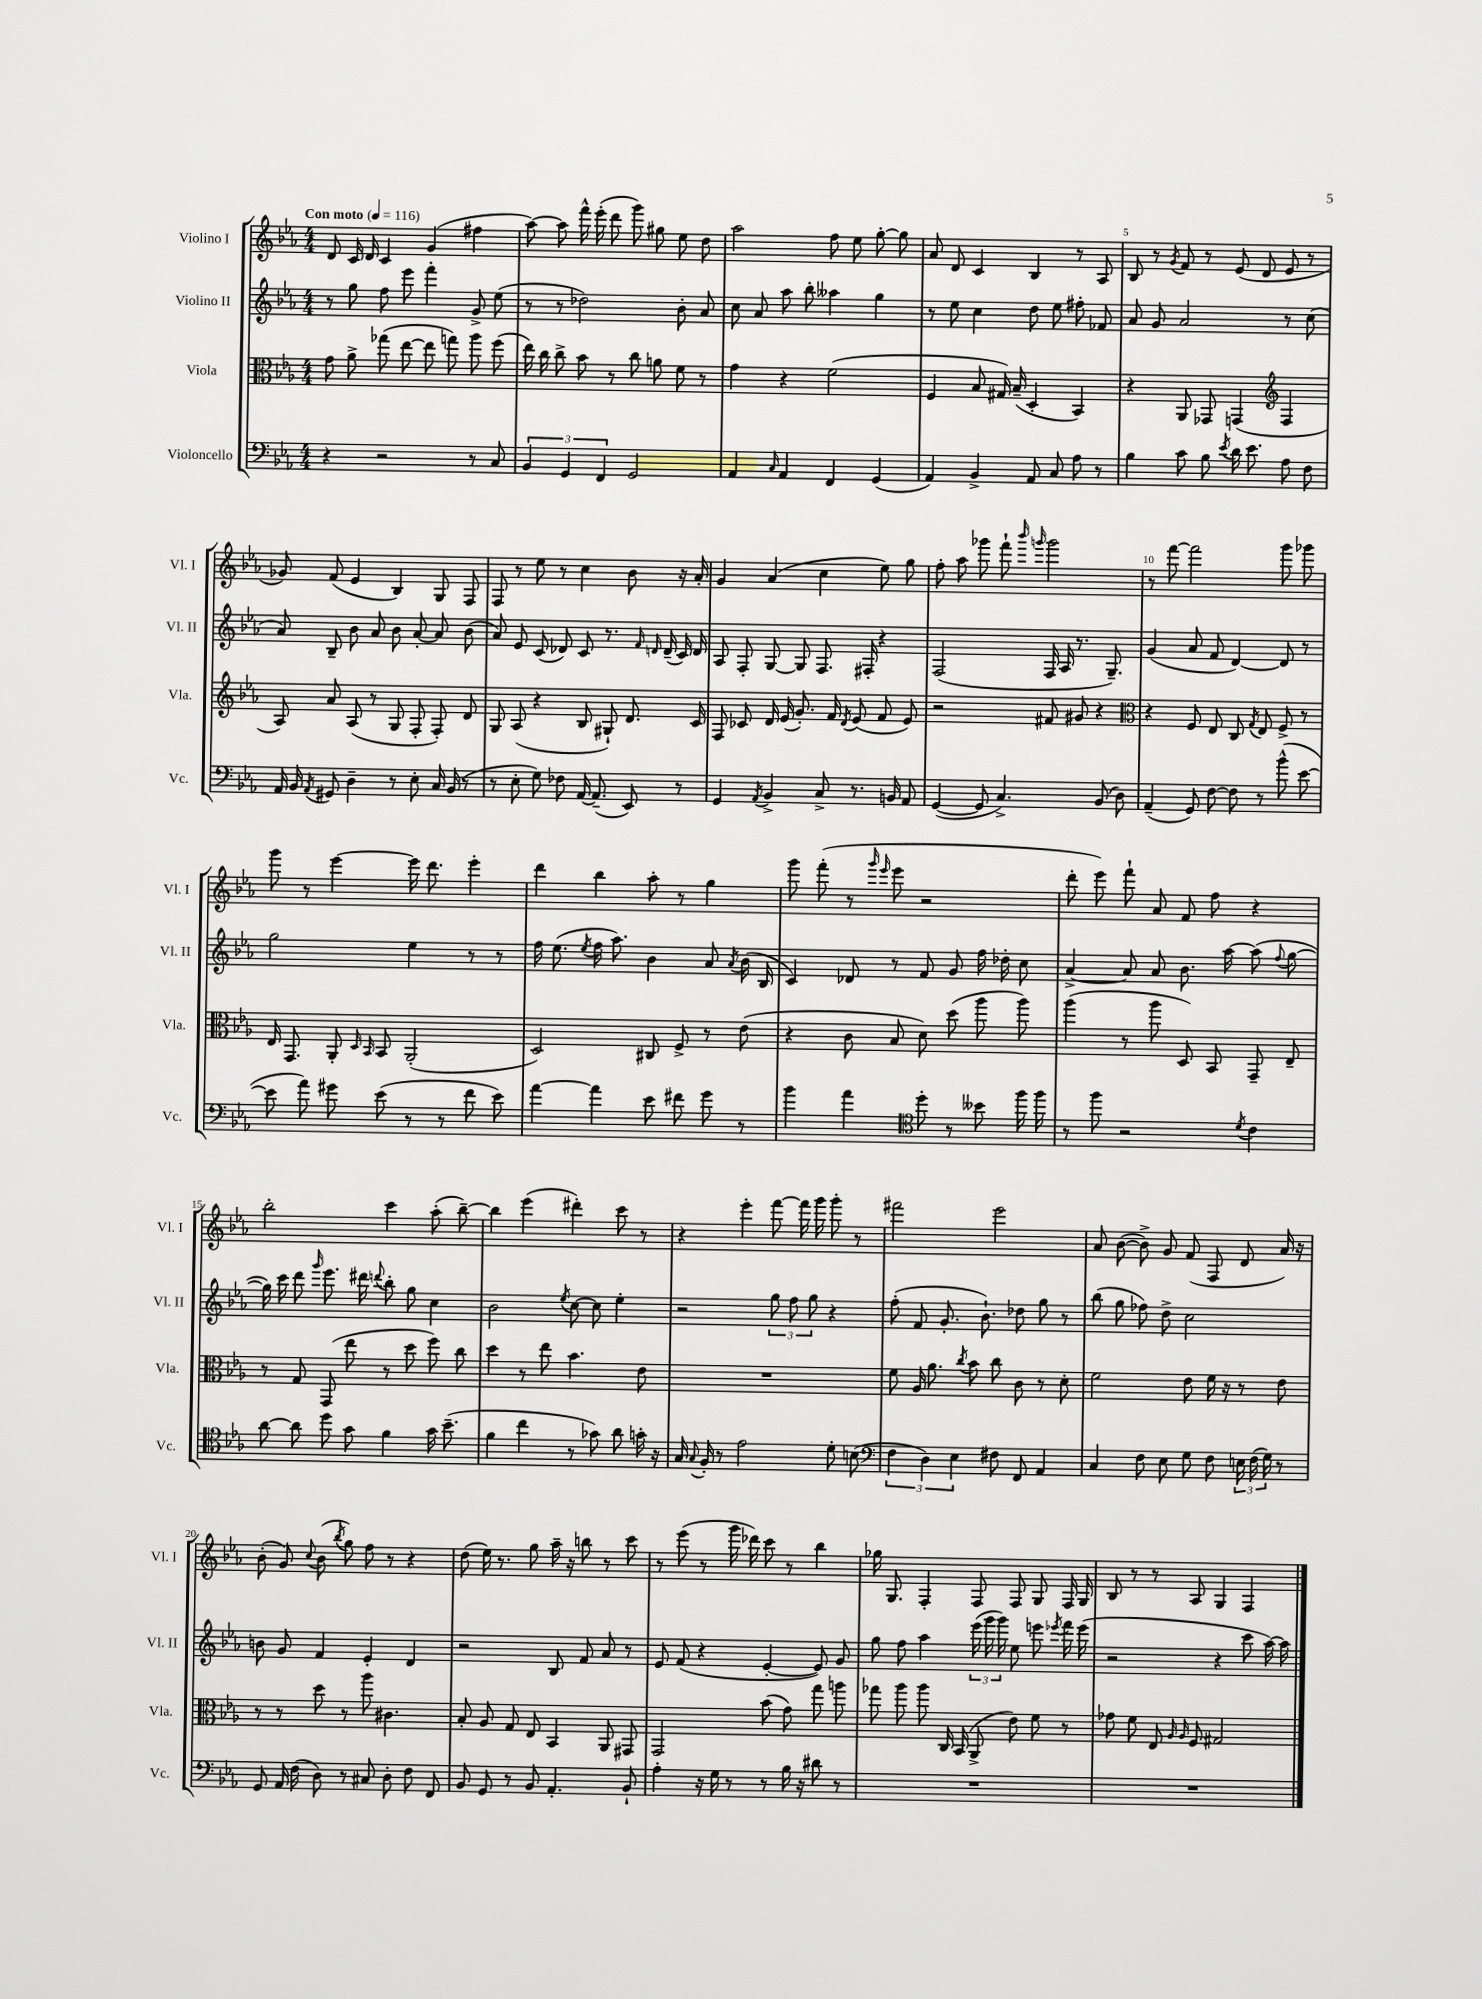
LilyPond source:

<<
\new StaffGroup <<
\new Staff = "s0" \with { instrumentName = "Violino I" shortInstrumentName = "Vl. I" } {
    \clef treble \key ees \major \numericTimeSignature \time 4/4 \tempo "Con moto" 4 = 116
    \autoBeamOff d'8 c'16 d'16 c'4 g'4( fis''4 |
    aes''8~) aes''8 f'''16-^ ees'''16-.( d'''8 g'''8) gis''8 ees''8 d''8 |
    aes''2 f''8 ees''8 g''8~-. g''8 |
    aes'8 d'8 c'4 bes4 r8 aes8 |
    bes8 r8 \acciaccatura { g'8 } f'8 r8 ees'8( d'8 ees'8 r8 |
    ges'8) f'8( ees'4 bes4) g8 f8 |
    f8 r8 ees''8 r8 c''4 bes'8 r16 aes'16-. |
    g'4 aes'4( c''4 ees''8) g''8 |
    f''8-. aes''8 ges'''8 f'''8-! \grace { bes'''16 g'''16 } g'''2 |
    r8 f'''8~ f'''2 g'''8 ges'''8 |
    g'''8 r8 ees'''4~ ees'''16 d'''8. ees'''4-. |
    d'''4 bes''4 aes''8-. r8 g''4 |
    g'''8 f'''8-.( r8 \grace { g'''16 ees'''16 } ees'''8 r2 |
    d'''8-. ees'''8) f'''8-! aes'8 f'8 f''8 r4 |
    bes''2-. c'''4 aes''8-.( bes''8~--) |
    bes''4 ees'''4( dis'''4-.) c'''8 r8 |
    r4 ees'''4-. f'''8~ f'''16 g'''16 g'''8-. r8 |
    fis'''2 ees'''2 |
    aes'8 bes'8~( bes'8->) g'8 f'8( f8 d'8 aes'16) r16 |
    bes'8-.( g'8) \appoggiatura { c''8 } bes'8( \acciaccatura { bes''8 } g''8) f''8 r8 r4 |
    d''8( ees''16) r8. g''8 aes''16-- r16 b''8 r8 c'''8 |
    r8 ees'''8( r8 g'''16 des'''16) c'''8 r8 bes''4 |
    ges''16 g8. f4-. f8 f8 g8 f16 g16 |
    bes8 r8 r8 aes8 g4 f4 \bar "|." |
}
\new Staff = "s1" \with { instrumentName = "Violino II" shortInstrumentName = "Vl. II" } {
    \clef treble \key ees \major \numericTimeSignature \time 4/4
    \autoBeamOff r8 g''8 f''8 ees'''8 f'''4-. g'8-> ees''8( |
    r8 r8 des''2) bes'8-. aes'8 |
    c''8 aes'8 aes''8 bes''8-. aeses''4 g''4 |
    r8 ees''8 c''4 d''8 ees''8 fis''8-. fes'8 |
    aes'8 g'8 aes'2 r8 c''8( |
    aes'8) bes8-- bes'8 aes'8 bes'8 aes'8~-. aes'8 bes'8( |
    aes'8) ees'8 c'8( des'8) c'8 r8. \grace { f'16 d'16 } d'16--( c'16) d'16 |
    aes8 f8-. g8~ g8 f8. fis16-. r4 |
    f2( f16 aes16 r8. g8.--) |
    g'4( aes'8 f'8 d'4~) d'8 r8 |
    g''2 ees''4 r8 r8 |
    f''16 ees''8.( \acciaccatura { ees''8 } f''16 aes''8.) bes'4 aes'8 \acciaccatura { aes'8 } bes'16( bes16 |
    c'4) des'8 r8 f'8 g'8 f''16 des''16-. c''8 |
    aes'4~-> aes'8 aes'8 bes'8. aes''16~ aes''8( \appoggiatura { f''8 } g''8~ |
    g''16) c'''16 d'''8 \grace { g'''16 } ees'''8. dis'''16 \appoggiatura { d'''8 } bes''8-. g''8 c''4 |
    bes'2 \acciaccatura { ees''8 } c''8~ c''8 ees''4-. |
    r2 \tuplet 3/2 { g''8 f''8 g''8 } r4 |
    f''8-.( f'8 g'8.-. bes'8.-!) des''8 g''8 r8 |
    bes''8( g''8 fes''8) d''8-> c''2 |
    b'8 g'8 f'4 ees'4-. d'4 |
    r2 bes8 f'8 aes'8 r8 |
    ees'8 f'8( r4 ees'4~-. ees'8) g'8 |
    g''8 f''8 aes''4 \tuplet 3/2 { ees'''16( g'''16 g'''16) } ees''8 e'''8 \acciaccatura { ees'''8 } f'''16 ees'''16( |
    r2 r4 c'''8 aes''16~) aes''16 \bar "|." |
}
\new Staff = "s2" \with { instrumentName = "Viola" shortInstrumentName = "Vla." } {
    \clef alto \key ees \major \numericTimeSignature \time 4/4
    \autoBeamOff g'8 aes'8-> ges''8( ees''8~ ees''8 g''8) aes''8 f''8( |
    ees''16) c''16 c''8-> bes'8 r8 c''8 a'8 f'8 r8 |
    g'4 r4 f'2( |
    f4 bes8 gis16) bes16--( d4-. bes,4) |
    r4 aes,8 ges,8 g,4( \clef treble f4 |
    aes8) aes'8 aes8( r8 g8 f8-. f8-.) d'8 |
    g8 aes8( r4 bes8 gis8-!) d'8. c'16 |
    f8 ces'8 d'16 ees'16( g'8.-.) f'16 \acciaccatura { d'8 } ees'8( f'8 ees'8) |
    r2 fis'8 gis'8 r4 |
    \clef alto r4 f8 ees8 c8 \acciaccatura { g8 } ees8 f8-> r8 |
    ees16 g,8. aes,8-. \grace { d16 bes,16 } bes,8 aes,2-.( |
    d2) cis8 f8-> r8 ees'8( |
    r4 c'8 bes8 d'8) d''8( aes''8 aes''8) |
    aes''4( r8 aes''8 d8) bes,8 g,8-- ees8-- |
    r8 g8 g,8( ees''8 r8 d''8 f''8) c''8 |
    d''4 r8 ees''8 bes'4. ees'8 |
    R1 |
    f'8 aes16 aes'8. \acciaccatura { c''8 } bes'8 c''8 c'8 r8 d'8-. |
    f'2 ees'8 f'16 r16 r8 ees'8 |
    r8 r8 d''8 r8 aes''8 cis'4. |
    bes8-. aes8 g8 ees8 bes,4 aes,8 gis,8 |
    g,2 bes'8( g'8) g''8 a''8 |
    ges''8 aes''8 aes''8 c16 bes,16( aes,8-> ees'8) f'8 r8 |
    ges'8 f'8 ees8 \grace { aes16 aes16 } f8 gis2 \bar "|." |
}
\new Staff = "s3" \with { instrumentName = "Violoncello" shortInstrumentName = "Vc." } {
    \clef bass \key ees \major \numericTimeSignature \time 4/4
    \autoBeamOff r4 r2 r8 c8 |
    \tuplet 3/2 { bes,4 g,4 f,4 } g,2 |
    aes,4 \grace { c16 } aes,4 f,4 g,4( |
    aes,4) bes,4-> aes,8 c8 aes8 r8 |
    bes4 c'8 bes8 \acciaccatura { ees'8 } d'16 ees'8. aes8 f8 |
    aes,16 bes,16 \acciaccatura { aes,8 } gis,8 d4-- r8 ees8-. c16 bes,16( r8 |
    r8 ees8-. g8) fes8 aes,16~ aes,8.--( ees,8) r8 |
    g,4 \acciaccatura { aes,8 } bes,4-> c8-> r8. b,16 aes,8 |
    g,4~( g,8 c4.->) bes,8( d8) |
    aes,4--( g,8) f8~ f8 r8 bes'8-^( ees'8~ |
    ees'8 aes'8) gis'8 ees'8( r8 r8 f'8 ees'8) |
    aes'4~ aes'4 ees'8 fis'8 g'8 r8 |
    bes'4 aes'4 \clef tenor d''8-. r8 beses'8 f''16 f''16 |
    r8 f''8 r2 \acciaccatura { d'8 } c'4 |
    aes'8~ aes'8 d''8 g'8 f'4 g'16 bes'8.--( |
    f'4 c''4 r8 ges'8) aes'8 g'16-. r16 |
    g16 \appoggiatura { g8 } f16-. r8 ees'2 d'8-. b8( |
    \clef bass \tuplet 3/2 { f4 d4) ees4 } fis8 f,8 aes,4 |
    c4 f8 ees8 g8 f8 \tuplet 3/2 { e16 f16( g16) } r8 |
    g,8 aes,16 f16( d8) r8 cis8 d8-. f8 f,8 |
    bes,8 g,8 r8 bes,8 aes,4.-. bes,8-! |
    aes4-. r16 g16 r8 r8 bes16 r16 dis'8 r8 |
    R1 |
    R1 \bar "|." |
}
>>
>>
\layout { \context { \Score \override BarNumber.break-visibility = ##(#f #t #t) barNumberVisibility = #(every-nth-bar-number-visible 5) } }
